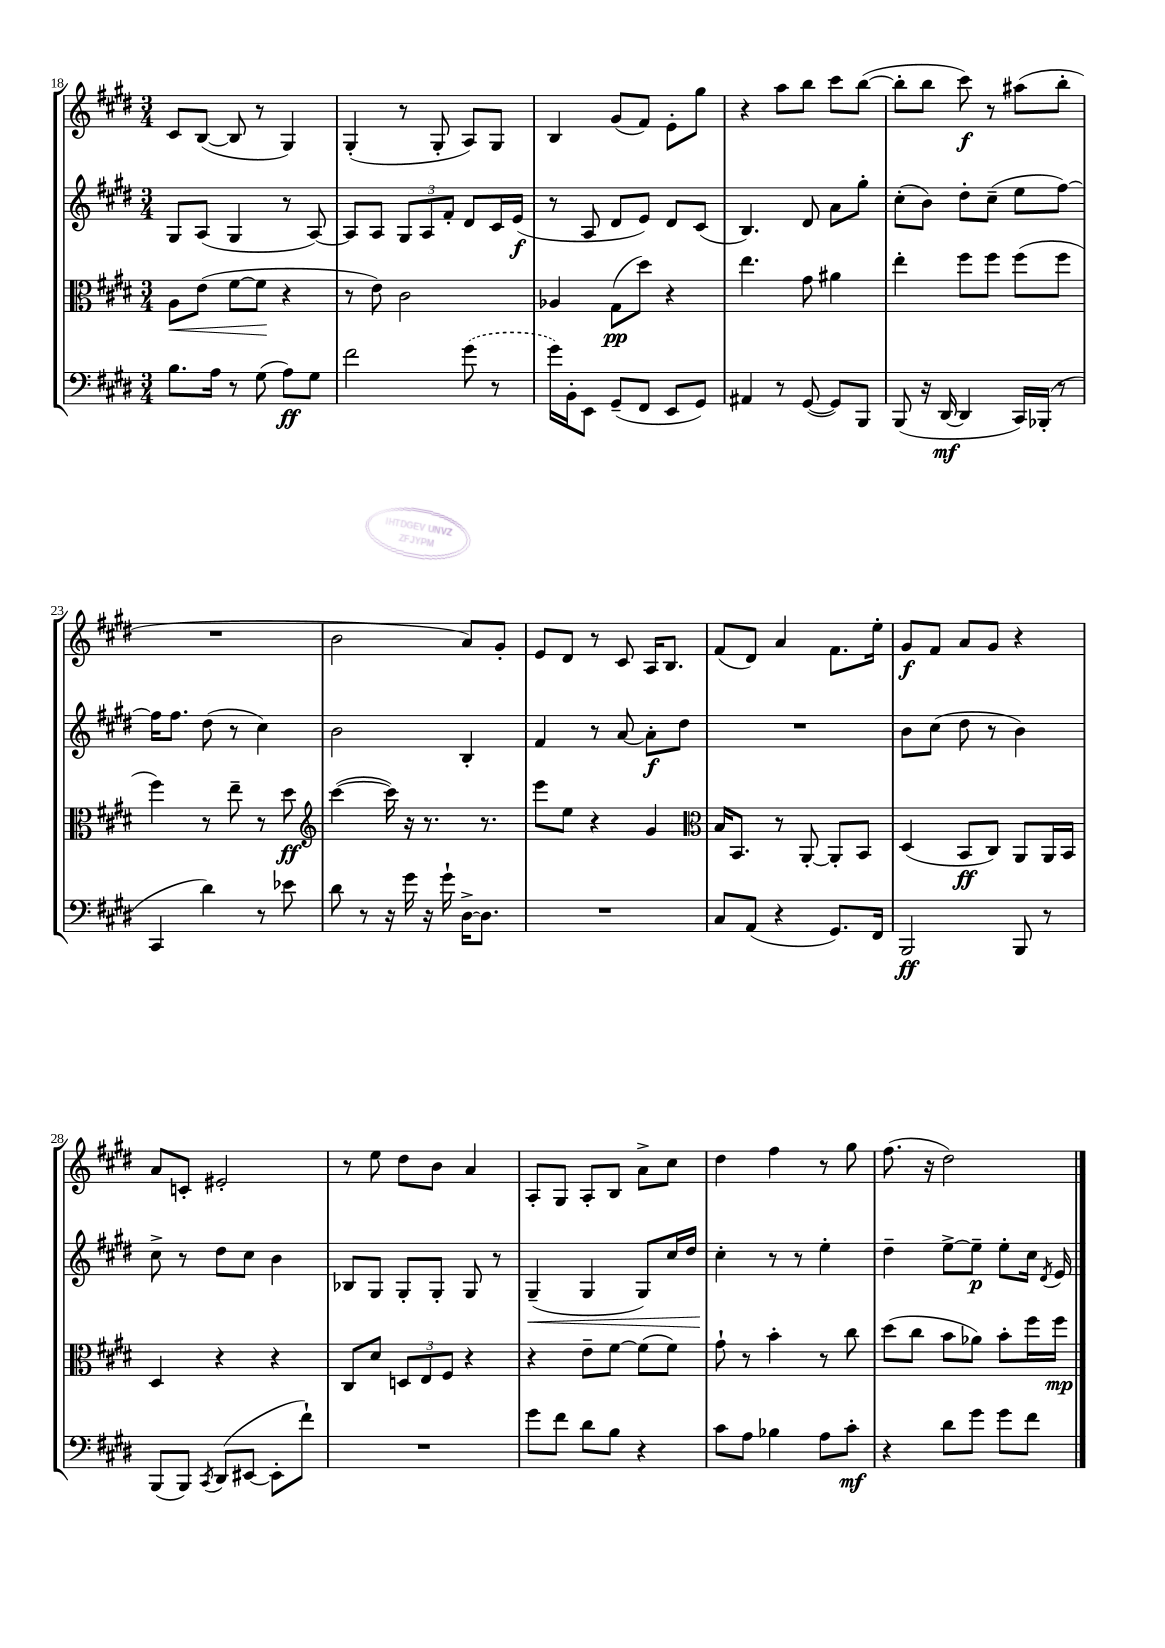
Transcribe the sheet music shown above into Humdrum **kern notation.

**kern	**kern	**kern	**kern
*staff4	*staff3	*staff2	*staff1
*clefF4	*clefC3	*clefG2	*clefG2
*k[f#c#g#d#]	*k[f#c#g#d#]	*k[f#c#g#d#]	*k[f#c#g#d#]
*M3/4	*M3/4	*M3/4	*M3/4
8.B	8A	8G#	8c#
.	(8e	(8A	([8B
16A	.	.	.
8r	[8f#	4G#	8B]
(8G#	8f#]	.	8r
8A)	4r	8r	4G#)
8G#	.	[8A)	.
=	=	=	=
2f#	8r	8A]	(4G#'
.	8e)	8A	.
.	2c#	12G#	8r
.	.	12A	.
.	.	.	8G#'
.	.	12f#'	.
(8g#	.	8d#	8A)
8r	.	16c#	8G#
.	.	(16e	.
=	=	=	=
16g#)	4A-	8r	4B
16BB'	.	.	.
8EE	.	8A	.
(8GG#~	(8G#	8d#	(8g#
8FF#	8dd#)	8e)	8f#)
8EE	4r	8d#	8e'
8GG#)	.	(8c#	8gg#
=	=	=	=
4AA#	4.ee	4.B)	4r
8r	.	.	8aa
([8GG#	8g#	8d#	8bb
8GG#])	4a#	8a	8ccc#
8BBB	.	8gg#'	([8bb
=	=	=	=
(8BBB	4ee'	(8cc#'	8bb']
16r	.	8b)	8bb
[16DD#	.	.	.
4DD#]	8ff#	8dd#'	8ccc#)
.	8ff#	(8cc#~	8r
16CC#)	(8ff#	8ee	(8aa#
(16BBB-'	.	.	.
8r	8ff#	[8ff#)	8bb'
=	=	=	=
4CC#	4ff#)	16ff#]	2.r
.	.	8.ff#	.
4d#)	8r	(8dd#	.
.	8ee~	8r	.
8r	8r	4cc#)	.
8e-	8dd#	.	.
=	=	=	=
*	*clefG2	*	*
8d#	([4ccc#	2b	2b
8r	.	.	.
16r	16ccc#])	.	.
16g#	16r	.	.
16r	8.r	.	.
16g#`	.	.	.
[16D#^	.	4B'	8a)
8.D#]	8.r	.	.
.	.	.	8g#'
=	=	=	=
2.r	8eee	4f#	8e
.	8ee	.	8d#
.	4r	8r	8r
.	.	[8a	8c#
.	4g#	8a']	16A
.	.	.	8.B
.	.	8dd#	.
=	=	=	=
*	*clefC3	*	*
8C#	16B	2.r	(8f#
.	8.BB	.	.
(8AA	.	.	8d#)
4r	8r	.	4a
.	[8AA'	.	.
8.GG#)	8AA']	.	8.f#
.	8BB	.	.
16FF#	.	.	16ee'
=	=	=	=
2BBB	(4D#	8b	8g#
.	.	(8cc#	8f#
.	8BB	8dd#	8a
.	8C#)	8r	8g#
8BBB	8AA	4b)	4r
8r	16AA	.	.
.	16BB	.	.
=	=	=	=
(8BBB	4D#	8cc#^	8a
8BBB)	.	8r	8c'
8qCC#	.	.	.
(8DD#	4r	8dd#	2e#'
[8EE#	.	8cc#	.
8EE#']	4r	4b	.
8f#`)	.	.	.
=	=	=	=
2.r	8C#	8B-	8r
.	8d#	8G#	8ee
.	12D	8G#'	8dd#
.	12E	.	.
.	.	8G#'	8b
.	12F#	.	.
.	4r	8G#	4a
.	.	8r	.
=	=	=	=
8g#	4r	(4G#~	8A'
8f#	.	.	8G#
8d#	8e~	4G#	8A'
8B	[8f#	.	8B
4r	(8f#]	8G#)	8a^
.	8f#)	16cc#	8cc#
.	.	16dd#	.
=	=	=	=
8c#	8g#`	4cc#'	4dd#
8A	8r	.	.
4B-	4b'	8r	4ff#
.	.	8r	.
8A	8r	4ee'	8r
8c#'	8cc#	.	8gg#
=	=	=	=
4r	(8dd#	4dd#~	(8.ff#
.	8cc#	.	.
.	.	.	16r
8d#	8b	[8ee^	2dd#)
8g#	8a-)	8ee~]	.
8g#	8b'	8ee'	.
8f#	16ff#	16cc#	.
.	.	8qd#	.
.	16ff#	16e	.
==	==	==	==
*-	*-	*-	*-
